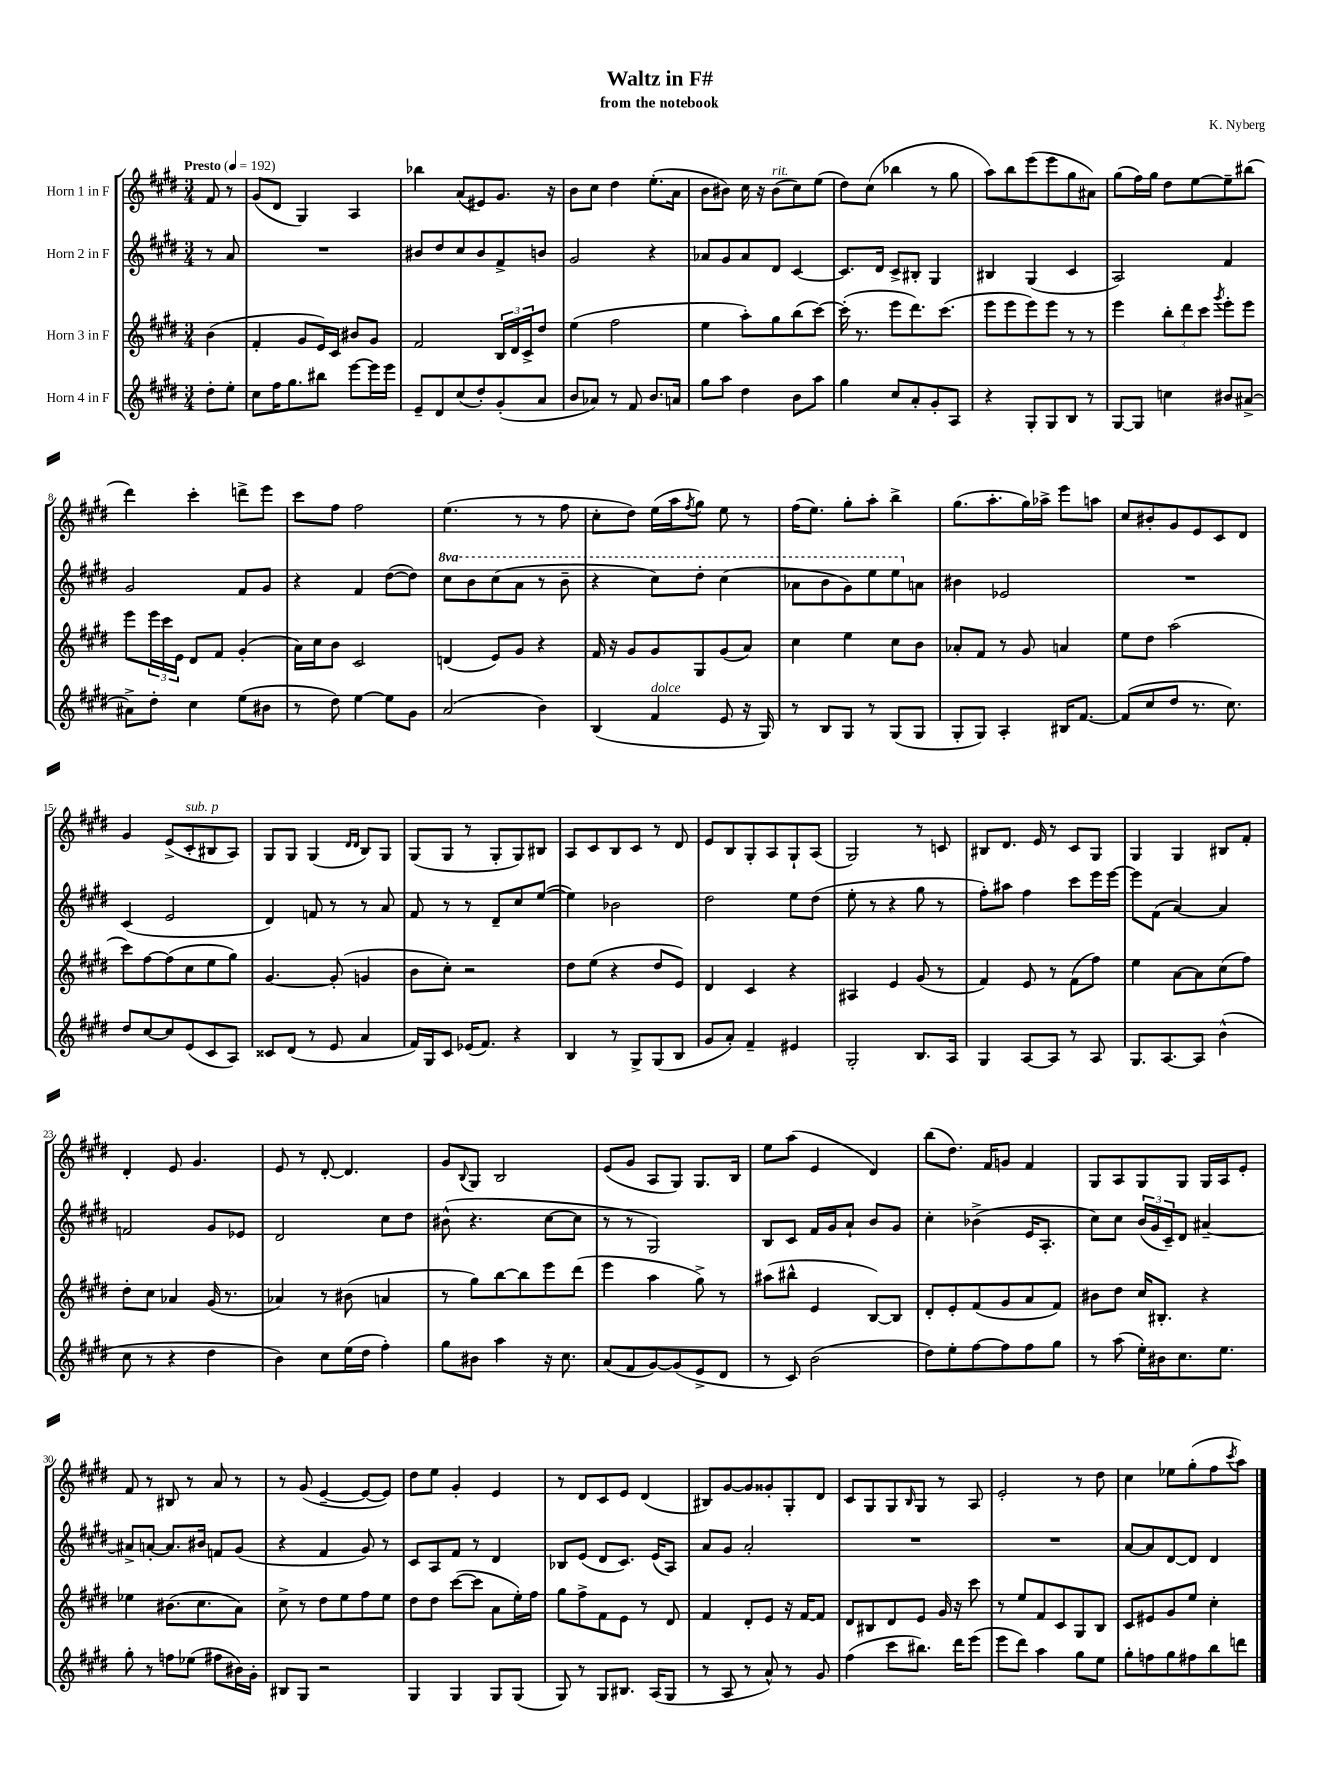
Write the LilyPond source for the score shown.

\header { title = "Waltz in F#" composer = "K. Nyberg" subtitle = "from the notebook" }
<<
\new StaffGroup <<
\new Staff = "s0" \with { instrumentName = "Horn 1 in F" } {
    \clef treble \key e \major \numericTimeSignature \time 3/4 \partial 4 \tempo "Presto" 4 = 192
    fis'8 r8 |
    gis'8( dis'8 gis4) a4 |
    bes''4 a'8( eis'8) gis'8. r16 |
    b'8 cis''8 dis''4 e''8.-.( a'16 |
    b'8 bis'8) cis''16 r16 bis'8^\markup { \italic "rit." }( cis''8) e''8( |
    dis''8) cis''8( bes''4 r8 gis''8 |
    a''8) b''8 e'''8( e'''8 gis''8 ais'8) |
    gis''8( fis''16) gis''16 dis''8 e''8~ e''8-- bis''8( |
    dis'''4) cis'''4-. d'''8-> e'''8 |
    cis'''8 fis''8 fis''2 |
    e''4.( r8 r8 fis''8 |
    cis''8-. dis''8) e''16( a''16 \acciaccatura { fis''8 } gis''8) e''8 r8 |
    fis''16( e''8.) gis''8-. a''8-. b''4-> |
    gis''8.( a''8.-. gis''16) aes''16-> e'''8 a''8 |
    cis''8 bis'8-. gis'8 e'8 cis'8 dis'8 |
    gis'4 e'8->( cis'8-.^\markup { \italic "sub. p" } bis8 a8) |
    gis8 gis8 gis4( \grace { dis'16 dis'16 } b8) gis8 |
    gis8( gis8 r8 gis8-. gis8) bis8 |
    a8 cis'8 b8 cis'8 r8 dis'8 |
    e'8 b8 gis8-. a8 gis8-! a8( |
    gis2) r8 c'8 |
    bis8 dis'8. e'16 r8 cis'8 gis8 |
    gis4 gis4 bis8 fis'8-. |
    dis'4-. e'8 gis'4. |
    e'8 r8 dis'8~-. dis'4. |
    gis'8 \appoggiatura { b8 } gis8 b2 |
    e'8( gis'8 a8 gis8) gis8. b16 |
    e''8 a''8( e'4 dis'4) |
    b''8( dis''8.) fis'16 g'8 fis'4 |
    gis8 a8 gis8 gis8 gis16 a16 e'8-. |
    fis'8 r8 bis8 r8 a'8 r8 |
    r8 gis'8( e'4~-- e'8~ e'8) |
    dis''8 e''8 gis'4-. e'4 |
    r8 dis'8 cis'8 e'8 dis'4( |
    bis8) gis'8~ gis'8 gisis'8-. gis8-. dis'8 |
    cis'8 gis8 gis8 \grace { b16 } gis8 r8 a8 |
    e'2-. r8 dis''8 |
    cis''4 ees''8 gis''8-.( fis''8 \acciaccatura { cis'''8 } a''8) \bar "|." |
}
\new Staff = "s1" \with { instrumentName = "Horn 2 in F" } {
    \clef treble \key e \major \numericTimeSignature \time 3/4 \set Staff.ottavationMarkups = #ottavation-simple-ordinals \partial 4
    r8 a'8 |
    R2. |
    bis'8 dis''8 cis''8 bis'8 fis'8-> b'8 |
    gis'2 r4 |
    aes'8 gis'8 aes'8 dis'8 cis'4~ |
    cis'8. dis'16 cis'8-> bis8-. gis4 |
    bis4 gis4( cis'4 |
    a2) fis'4 |
    gis'2 fis'8 gis'8 |
    r4 fis'4 dis''8~( dis''8) |
    \ottava #1 cis'''8 b''8 cis'''8( a''8 r8 b''8-- |
    r4 cis'''8) dis'''8-. cis'''4( |
    aes''8 b''8 gis''8) e'''8 e'''8 \ottava #0 a'!8 |
    bis'4 ees'2 |
    R2. |
    cis'4( e'2 |
    dis'4) f'8 r8 r8 a'8 |
    fis'8 r8 r8 dis'8-- cis''8 e''8~( |
    e''4) bes'2 |
    dis''2 e''8 dis''8( |
    e''8-. r8 r4 gis''8 r8 |
    fis''8-.) ais''8 fis''4 cis'''8 e'''16 e'''16~ |
    e'''8 fis'8( a'4~) a'4 |
    f'2 gis'8 ees'8 |
    dis'2 cis''8 dis''8 |
    bis'8-^( r4. cis''8~ cis''8 |
    r8 r8 gis2) |
    b8 cis'8 fis'16 gis'16 a'8-! b'8 gis'8 |
    cis''4-. bes'4->( e'16 a8.-. |
    cis''8) cis''8 \tuplet 3/2 { b'16( gis'16 cis'16--) } dis'8 ais'4~-- |
    ais'8-> a'8~-. a'8. bis'16 f'8 gis'8( |
    r4 fis'4 gis'8) r8 |
    cis'8 a8 fis'8 r8 dis'4 |
    bes8 e'8( dis'8 cis'8.) e'16( a8) |
    a'8 gis'8 a'2-. |
    R2. |
    R2. |
    a'8~ a'8 dis'8~ dis'8 dis'4 \bar "|." |
}
\new Staff = "s2" \with { instrumentName = "Horn 3 in F" } {
    \clef treble \key e \major \numericTimeSignature \time 3/4 \partial 4
    b'4( |
    fis'4-. gis'8 e'16) cis'16 bis'8 gis'8 |
    fis'2 \tuplet 3/2 { b16 dis'16 cis'16-> } dis''8 |
    e''4( fis''2 |
    e''4 a''8-.) gis''8 b''8( cis'''8~) |
    cis'''16-.( r8. e'''8 dis'''8.) cis'''8.( |
    e'''8 e'''8 e'''8) e'''8 r8 r8 |
    e'''4 \tuplet 3/2 { b''8-. dis'''8 cis'''8 } \acciaccatura { gis'''8 } e'''8-. e'''8 |
    e'''8 \tuplet 3/2 { e'''16 cis'''16 e'16 } dis'8 fis'8 gis'4-.( |
    a'16) cis''16 b'8 cis'2 |
    d'4( e'8) gis'8 r4 |
    fis'16 r16 gis'8 gis'8 gis8 gis'8( a'8) |
    cis''4 e''4 cis''8 b'8 |
    aes'8-. fis'8 r8 gis'8 a'4 |
    e''8 dis''8 a''2( |
    cis'''8) fis''8~ fis''8( cis''8 e''8 gis''8) |
    gis'4.~ gis'8-.( g'4 |
    b'8 cis''8-.) r2 |
    dis''8 e''8( r4 dis''8 e'8) |
    dis'4 cis'4 r4 |
    ais4 e'4 gis'8( r8 |
    fis'4) e'8 r8 fis'8( fis''8) |
    e''4 a'8~ a'8 cis''8( fis''8) |
    dis''8-. cis''8 aes'4 gis'16( r8. |
    aes'4) r8 bis'8( a'4 |
    r8 gis''8) b''8~ b''8 e'''8 dis'''8( |
    e'''4 a''4 gis''8->) r8 |
    ais''8( bis''8-^ e'4 b8~) b8 |
    dis'8-. e'8-. fis'8( gis'8 a'8 fis'8) |
    bis'8 dis''8 cis''16 bis8.-. r4 |
    ees''4 bis'8.( cis''8. a'8) |
    cis''8-> r8 dis''8 e''8 fis''8 e''8 |
    dis''8 dis''8 cis'''8~( cis'''8 a'8 e''16-.) fis''16 |
    gis''8 fis''8-> fis'8 e'8 r8 dis'8 |
    fis'4 dis'8-. e'8 r16 fis'16~ fis'8 |
    dis'8 bis8 dis'8 e'8 gis'16 r16 cis'''8 |
    r8 e''8 fis'8 cis'8 gis8 b8 |
    cis'8 eis'8 gis'8 e''8 cis''4-. \bar "|." |
}
\new Staff = "s3" \with { instrumentName = "Horn 4 in F" } {
    \clef treble \key e \major \numericTimeSignature \time 3/4 \partial 4
    dis''8-. e''8-. |
    cis''8 fis''16 gis''8. bis''8 e'''8~ e'''16 e'''16 |
    e'8-- dis'8 cis''8( dis''8-.) gis'8-.( a'8 |
    b'8 aes'8) r8 fis'8 b'8. a'16 |
    gis''8 a''8 dis''4 b'8 a''8 |
    gis''4 cis''8 a'8-. gis'8-. a8 |
    r4 gis8-. gis8 b8 r8 |
    gis8~ gis8 c''4 bis'8 ais'8~-> |
    ais'8-> dis''8-. cis''4 e''8( bis'8 |
    r8 dis''8) e''4~ e''8 gis'8 |
    a'2( b'4) |
    b4( fis'4^\markup { \italic "dolce" } e'8 r16 gis16) |
    r8 b8 gis8 r8 gis8( gis8 |
    gis8-. gis8) a4-. bis16 fis'8.~ |
    fis'8( cis''8 dis''8 r8. cis''8.) |
    dis''8 cis''8~ cis''8 e'8( cis'8 a8) |
    cisis'8 dis'8( r8 e'8 a'4 |
    fis'16) gis16 cis'8 ees'16( fis'8.) r4 |
    b4 r8 gis8-> gis8( b8 |
    gis'8 a'8-.) fis'4-- eis'4 |
    gis2-. b8. a16 |
    gis4 a8~ a8 r8 a8 |
    gis8. a8.~ a8 b'4-^( |
    cis''8 r8 r4 dis''4 |
    b'4) cis''8 e''16( dis''16 fis''4-.) |
    gis''8 bis'8 a''4 r16 cis''8. |
    a'8( fis'8 gis'8~) gis'8( e'8-> dis'8 |
    r8 cis'8) b'2( |
    dis''8) e''8-. fis''8~ fis''8 fis''8 gis''8 |
    r8 a''8( e''16-.) bis'16 cis''8. e''8. |
    gis''8-. r8 f''8 ees''8( fis''8 bis'16) gis'16-. |
    bis8 gis8 r2 |
    gis4 gis4 gis8 gis8( |
    gis8) r8 gis8 bis8. a16( gis8 |
    r8 a8 r8 a'8-^) r8 gis'8 |
    fis''4( cis'''8 bis''8.) dis'''16 e'''8( |
    e'''8 dis'''8) a''4 gis''8 e''8 |
    gis''8-. f''8 gis''8 fis''8 b''8 d'''8 \bar "|." |
}
>>
>>
